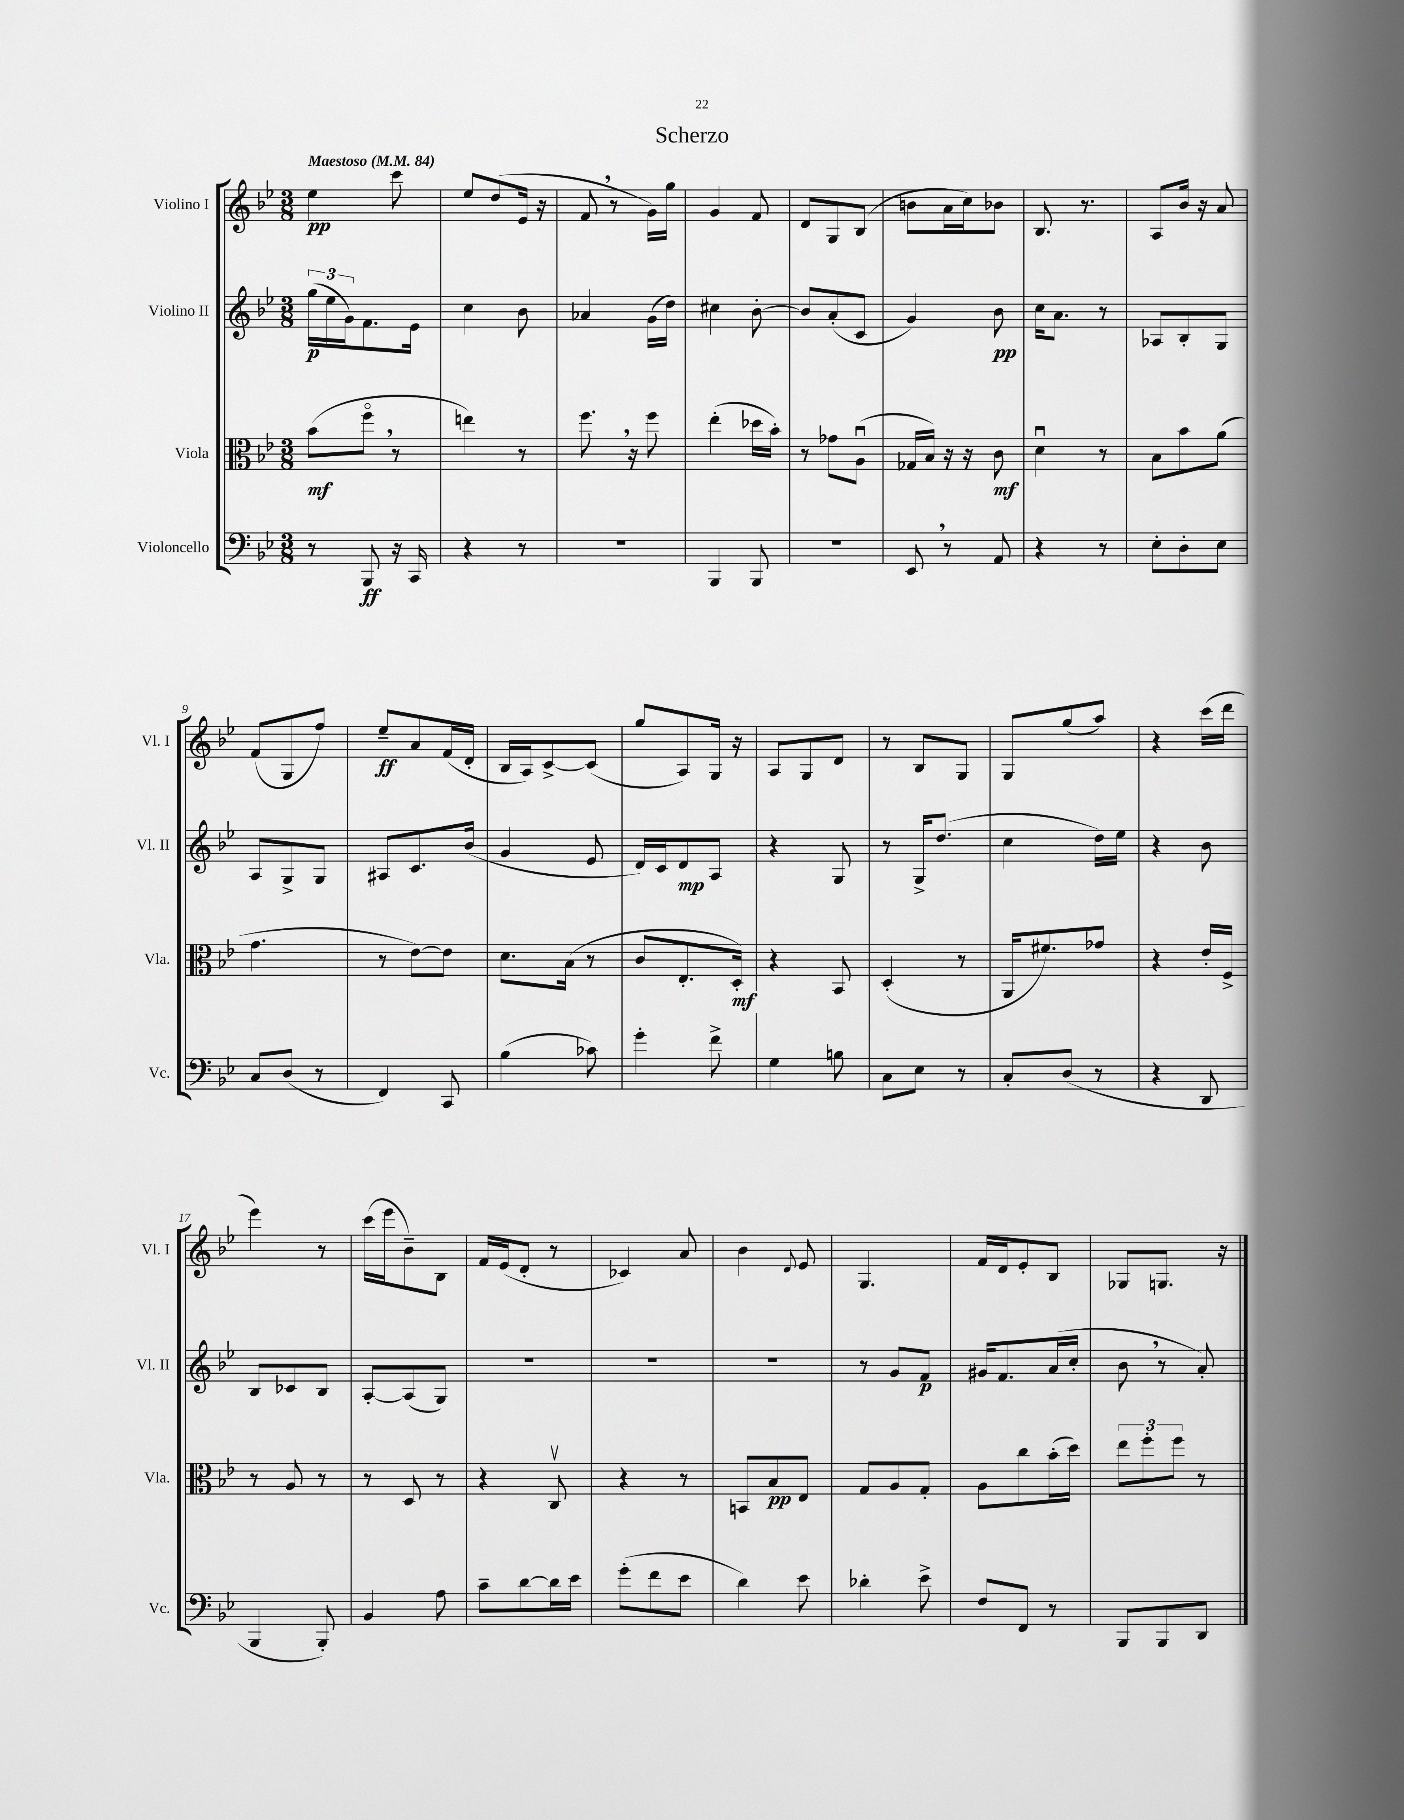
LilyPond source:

\header { title = "Scherzo" }
<<
\new StaffGroup <<
\new Staff = "s0" \with { instrumentName = "Violino I" shortInstrumentName = "Vl. I" } {
    \clef treble \key bes \major \numericTimeSignature \time 3/8 \tempo "Maestoso" 4 = 84
    ees''4\pp c'''8 |
    ees''8 d''8( ees'16 r16 |
    f'8 \breathe r8 g'16) g''16 |
    g'4 f'8 |
    d'8 g8 bes8( |
    b'8 a'16 c''16) bes'8 |
    bes8. r8. |
    a8 bes'16 r16 a'8 |
    f'8( g8 f''8) |
    ees''8--\ff a'8 f'16( d'16-. |
    bes16 a16) c'8~-> c'8( |
    g''8 a8) g16 r16 |
    a8 g8 d'8 |
    r8 bes8 g8 |
    g8 g''8( a''8) |
    r4 c'''16( d'''16 |
    ees'''4) r8 |
    c'''16( ees'''16 bes'8--) bes8 |
    f'16 ees'16( d'8-. r8 |
    ces'4) a'8 |
    bes'4 \appoggiatura { d'8 } ees'8 |
    g4. |
    f'16 d'16 ees'8-. bes8 |
    ges8 g8. r16 \bar "|." |
}
\new Staff = "s1" \with { instrumentName = "Violino II" shortInstrumentName = "Vl. II" } {
    \clef treble \key bes \major \numericTimeSignature \time 3/8
    \tuplet 3/2 { g''16\p( ees''16 g'16) } f'8. ees'16 |
    c''4 bes'8 |
    aes'4 g'16( d''16) |
    cis''4 bes'8~-. |
    bes'8 a'8-.( c'8 |
    g'4) bes'8\pp |
    c''16 a'8. r8 |
    aes8 bes8-. g8 |
    a8 g8-> g8 |
    ais8 c'8. bes'16( |
    g'4 ees'8 |
    d'16) c'16 d'8\mp a8 |
    r4 g8 |
    r8 g16-> d''8.( |
    c''4 d''16) ees''16 |
    r4 bes'8 |
    bes8 ces'8 bes8 |
    a8~-. a8( g8) |
    R4. |
    R4. |
    R4. |
    r8 g'8 f'8\p |
    gis'16 f'8. a'16( c''16-. |
    bes'8 \breathe r8 a'8-.) \bar "|." |
}
\new Staff = "s2" \with { instrumentName = "Viola" shortInstrumentName = "Vla." } {
    \clef alto \key bes \major \numericTimeSignature \time 3/8
    bes'8\mf( f''8\flageolet \breathe r8 |
    e''4) r8 |
    f''8. \breathe r16 f''8 |
    ees''4-.( des''16 bes'16-.) |
    r8 ges'8 a8\downbow( |
    ges16 bes16) r16 r16 c'8\mf |
    d'4\downbow r8 |
    bes8 bes'8 a'8( |
    g'4. |
    r8 ees'8~) ees'8 |
    d'8. bes16( r8 |
    c'8 ees8.-. d16-.\mf) |
    r4 bes,8 |
    d4-.( r8 |
    a,16 fis'8.) ges'8 |
    r4 ees'16-. f16-> |
    r8 a8 r8 |
    r8 d8 r8 |
    r4 c8\upbow |
    r4 r8 |
    b,8 bes8\pp ees8 |
    g8 a8 g8-. |
    a8 c''8 bes'16-.( d''16) |
    \tuplet 3/2 { ees''8 f''8-. f''8 } r8 \bar "|." |
}
\new Staff = "s3" \with { instrumentName = "Violoncello" shortInstrumentName = "Vc." } {
    \clef bass \key bes \major \numericTimeSignature \time 3/8
    r8 bes,,8\ff r16 c,16 |
    r4 r8 |
    r4. |
    bes,,4 bes,,8 |
    R4. |
    ees,8 \breathe r8 a,8 |
    r4 r8 |
    ees8-. d8-. ees8 |
    c8 d8( r8 |
    f,4) c,8 |
    bes4( ces'8) |
    g'4-. f'8-> |
    g4 b8 |
    c8 ees8 r8 |
    c8-. d8( r8 |
    r4 d,8 |
    bes,,4 bes,,8-.) |
    bes,4 a8 |
    c'8-- d'8~ d'16 ees'16 |
    g'8-.( f'8 ees'8 |
    d'4) ees'8 |
    des'4-. ees'8-> |
    f8 f,8 r8 |
    bes,,8 bes,,8 d,8 \bar "|." |
}
>>
>>
